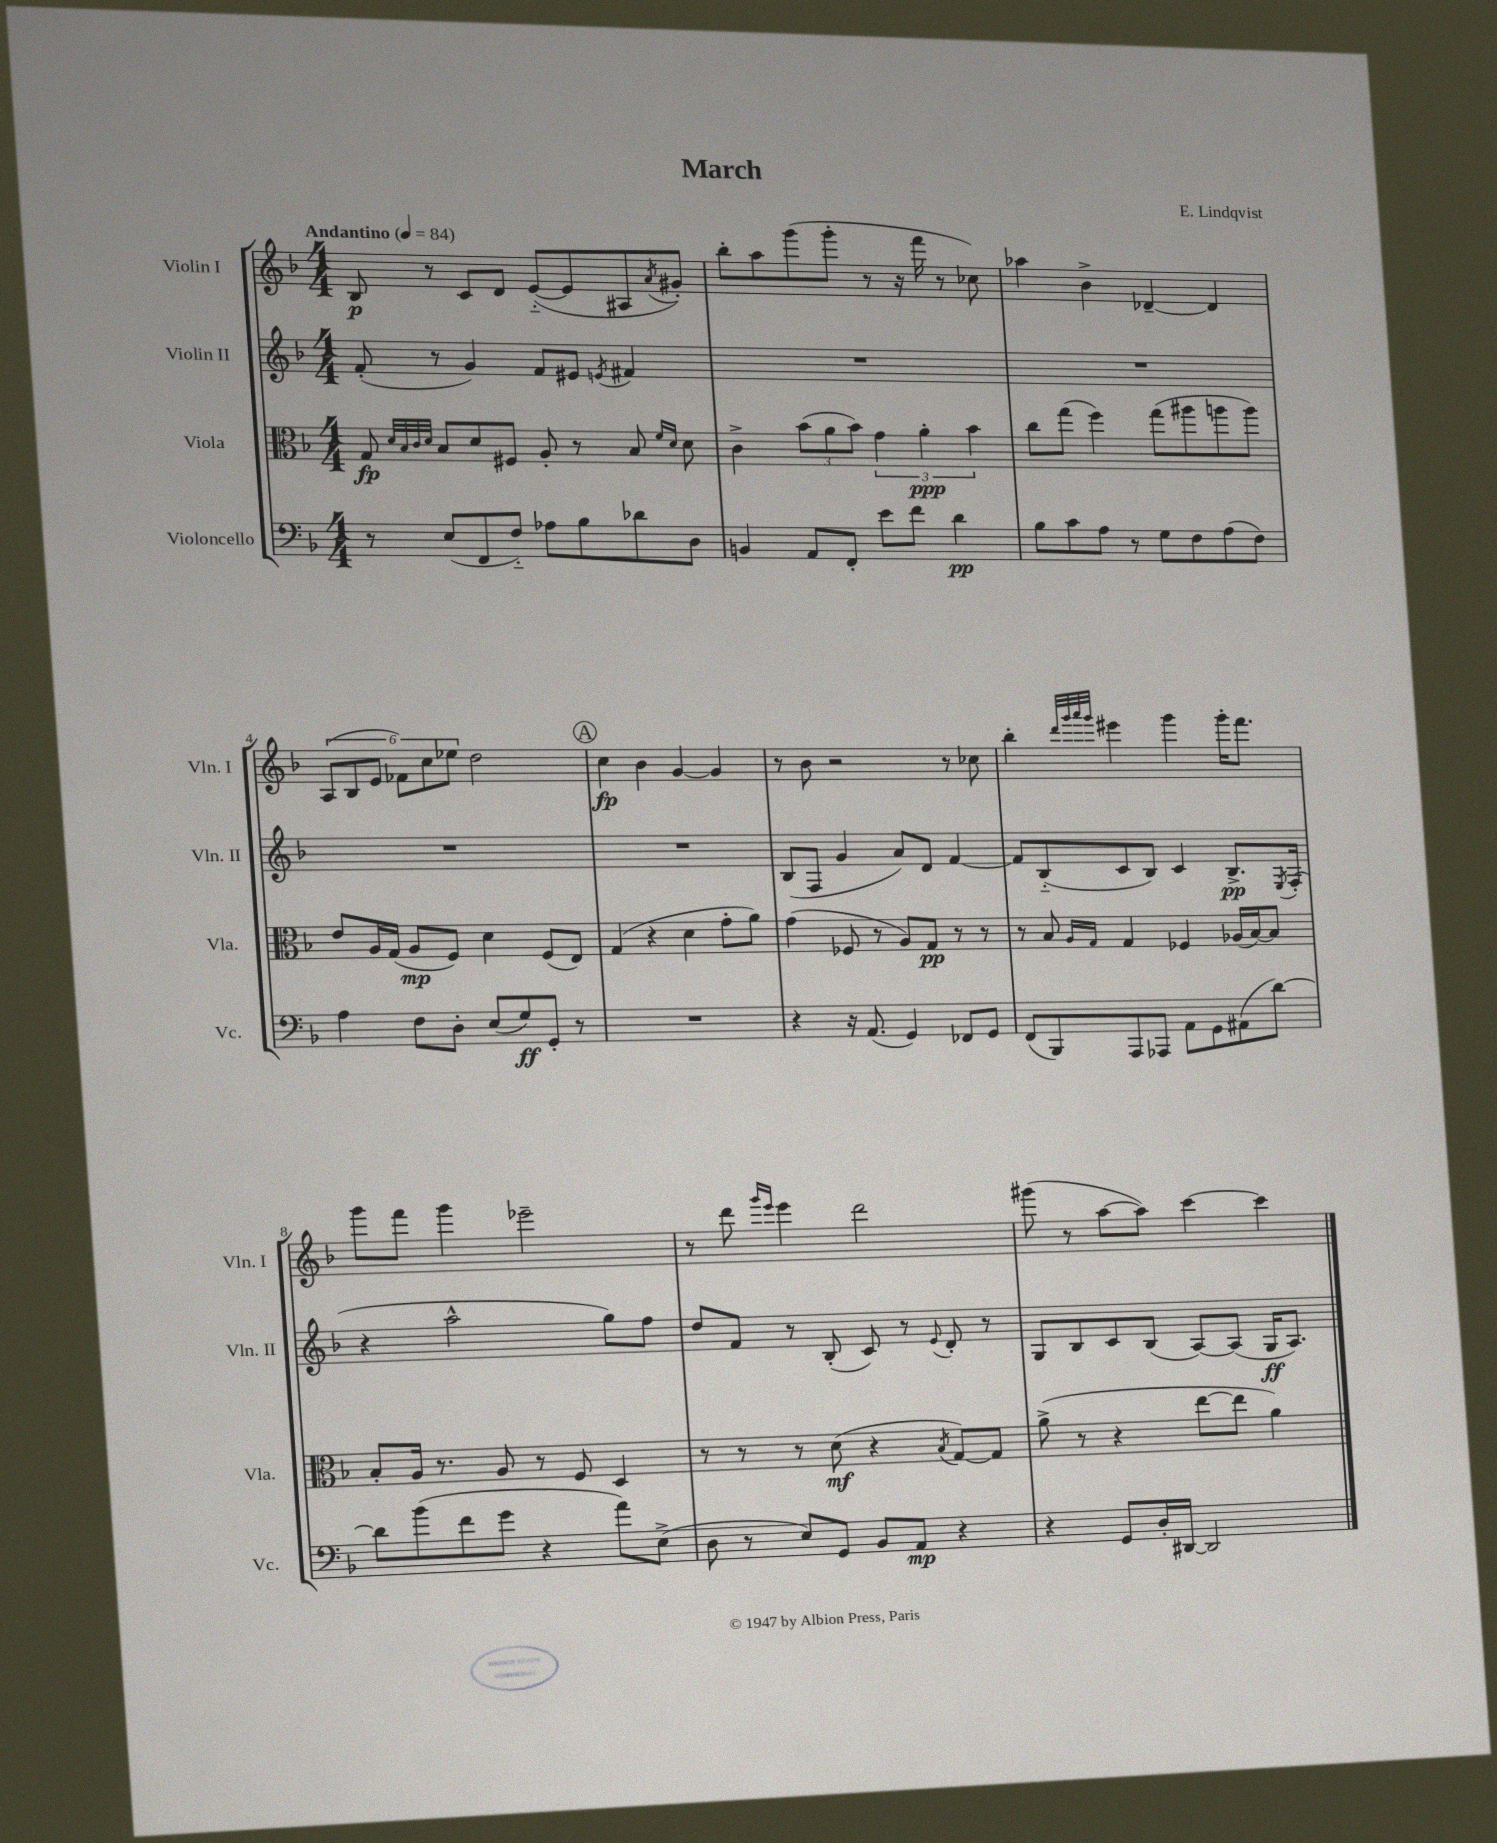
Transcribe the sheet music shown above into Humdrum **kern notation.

**kern	**kern	**kern	**kern
*staff4	*staff3	*staff2	*staff1
*clefF4	*clefC3	*clefG2	*clefG2
*k[b-]	*k[b-]	*k[b-]	*k[b-]
*M4/4	*M4/4	*M4/4	*M4/4
*MM84	*MM84	*MM84	*MM84
8r	8G	(8f'	8B-
.	32qqd	.	.
.	32qqB-	.	.
.	32qqc	.	.
.	32qqd	.	.
(8E	8B-	8r	8r
8FF	8d	4g)	8c
8F'~)	8F#	.	8d
8A-	8A'	8f	([8e'~
8B-	8r	8e#	8e]
.	.	8qe	.
8d-	8B-	4f#	8A#
.	16qqf	.	.
.	16qqd	.	8qa
8D	8d	.	8g#')
=	=	=	=
4BB	4c^	1r	8bb-'
.	.	.	8aa
8AA	(12b-	.	(8ggg
.	12a	.	.
8FF'	.	.	8ggg'
.	12b-)	.	.
8e	6g	.	8r
8f	.	.	16r
.	6a'	.	.
.	.	.	16fff
4d	.	.	8r
.	6b-	.	.
.	.	.	8cc-)
=	=	=	=
8B-	8cc	1r	4aa-
8c	(8gg	.	.
8A	4ff)	.	4b-^
8r	.	.	.
8G	(8gg	.	[4d-~
8F	8aa#	.	.
(8A	8aa	.	4d-]
8F)	8aa)	.	.
=	=	=	=
4A	8e	1r	(12A
.	.	.	12B-
.	16A	.	.
.	.	.	12e
.	(16G	.	.
8F	8A	.	12f-)
.	.	.	12cc
8D'	8F)	.	.
.	.	.	12ee-
(8E	4d	.	2dd
8G)	.	.	.
8GG'	(8F	.	.
8r	8E)	.	.
=	=	=	=
1r	(4G	1r	4cc
.	4r	.	4b-
.	4d	.	[4g
.	8g'	.	4g]
.	8a)	.	.
=	=	=	=
4r	(4g	(8B-	8r
.	.	8F	8b-
16r	8F-	4g	2r
(8.AA	.	.	.
.	8r	.	.
4GG)	8A)	8a)	.
.	8G	8d	.
8FF-	8r	[4f	8r
8GG	8r	.	8cc-
=	=	=	=
(8FF	8r	8f]	4bb-'
8BBB-)	8B-	(8B-'~	.
.	.	.	32qqddd
.	.	.	32qqggg
.	16qqA	.	32qqaaa
.	16qqG	.	32qqggg
8AAA	4G	8c	4eee#
8AAA-	.	8B-)	.
8AA	4F-	4c	4ggg
8GG	.	.	.
(8AA#	(16A-	8.B-^	16ggg'
.	[16B-)	.	8.fff
[8d)	8B-]	.	.
.	.	8qE	.
.	.	(16F'	.
=	=	=	=
8d]	8B-'	4r	8ggg
(8b-	16A	.	8fff
.	8.r	.	.
8f	.	2aa^^	4ggg
8g	8A	.	.
4r	8r	.	2eee-~
.	8F	.	.
8a)	4D	8gg)	.
(8E^	.	8ff	.
=	=	=	=
8D	8r	8dd	8r
8r	8r	8f	8ddd
.	.	.	16qqggg
.	.	.	16qqeee
8E)	8r	8r	4eee
8GG	(8d	(8B-'	.
8BB-	4r	8c)	2ddd
8AA	.	8r	.
.	8qB-	8qqe	.
4r	[8G)	8d'	.
.	8G]	8r	.
=	=	=	=
4r	(8a^	8G	(8ggg#
.	8r	8B-	8r
8GG	4r	8c	[8aa
16D'	.	(8B-	8aa])
[16DD#	.	.	.
2DD#]	[8ee	[8A)	[4ccc
.	8ee]	(8A]	.
.	4a)	16G	4ccc]
.	.	8.A)	.
==	==	==	==
*-	*-	*-	*-
